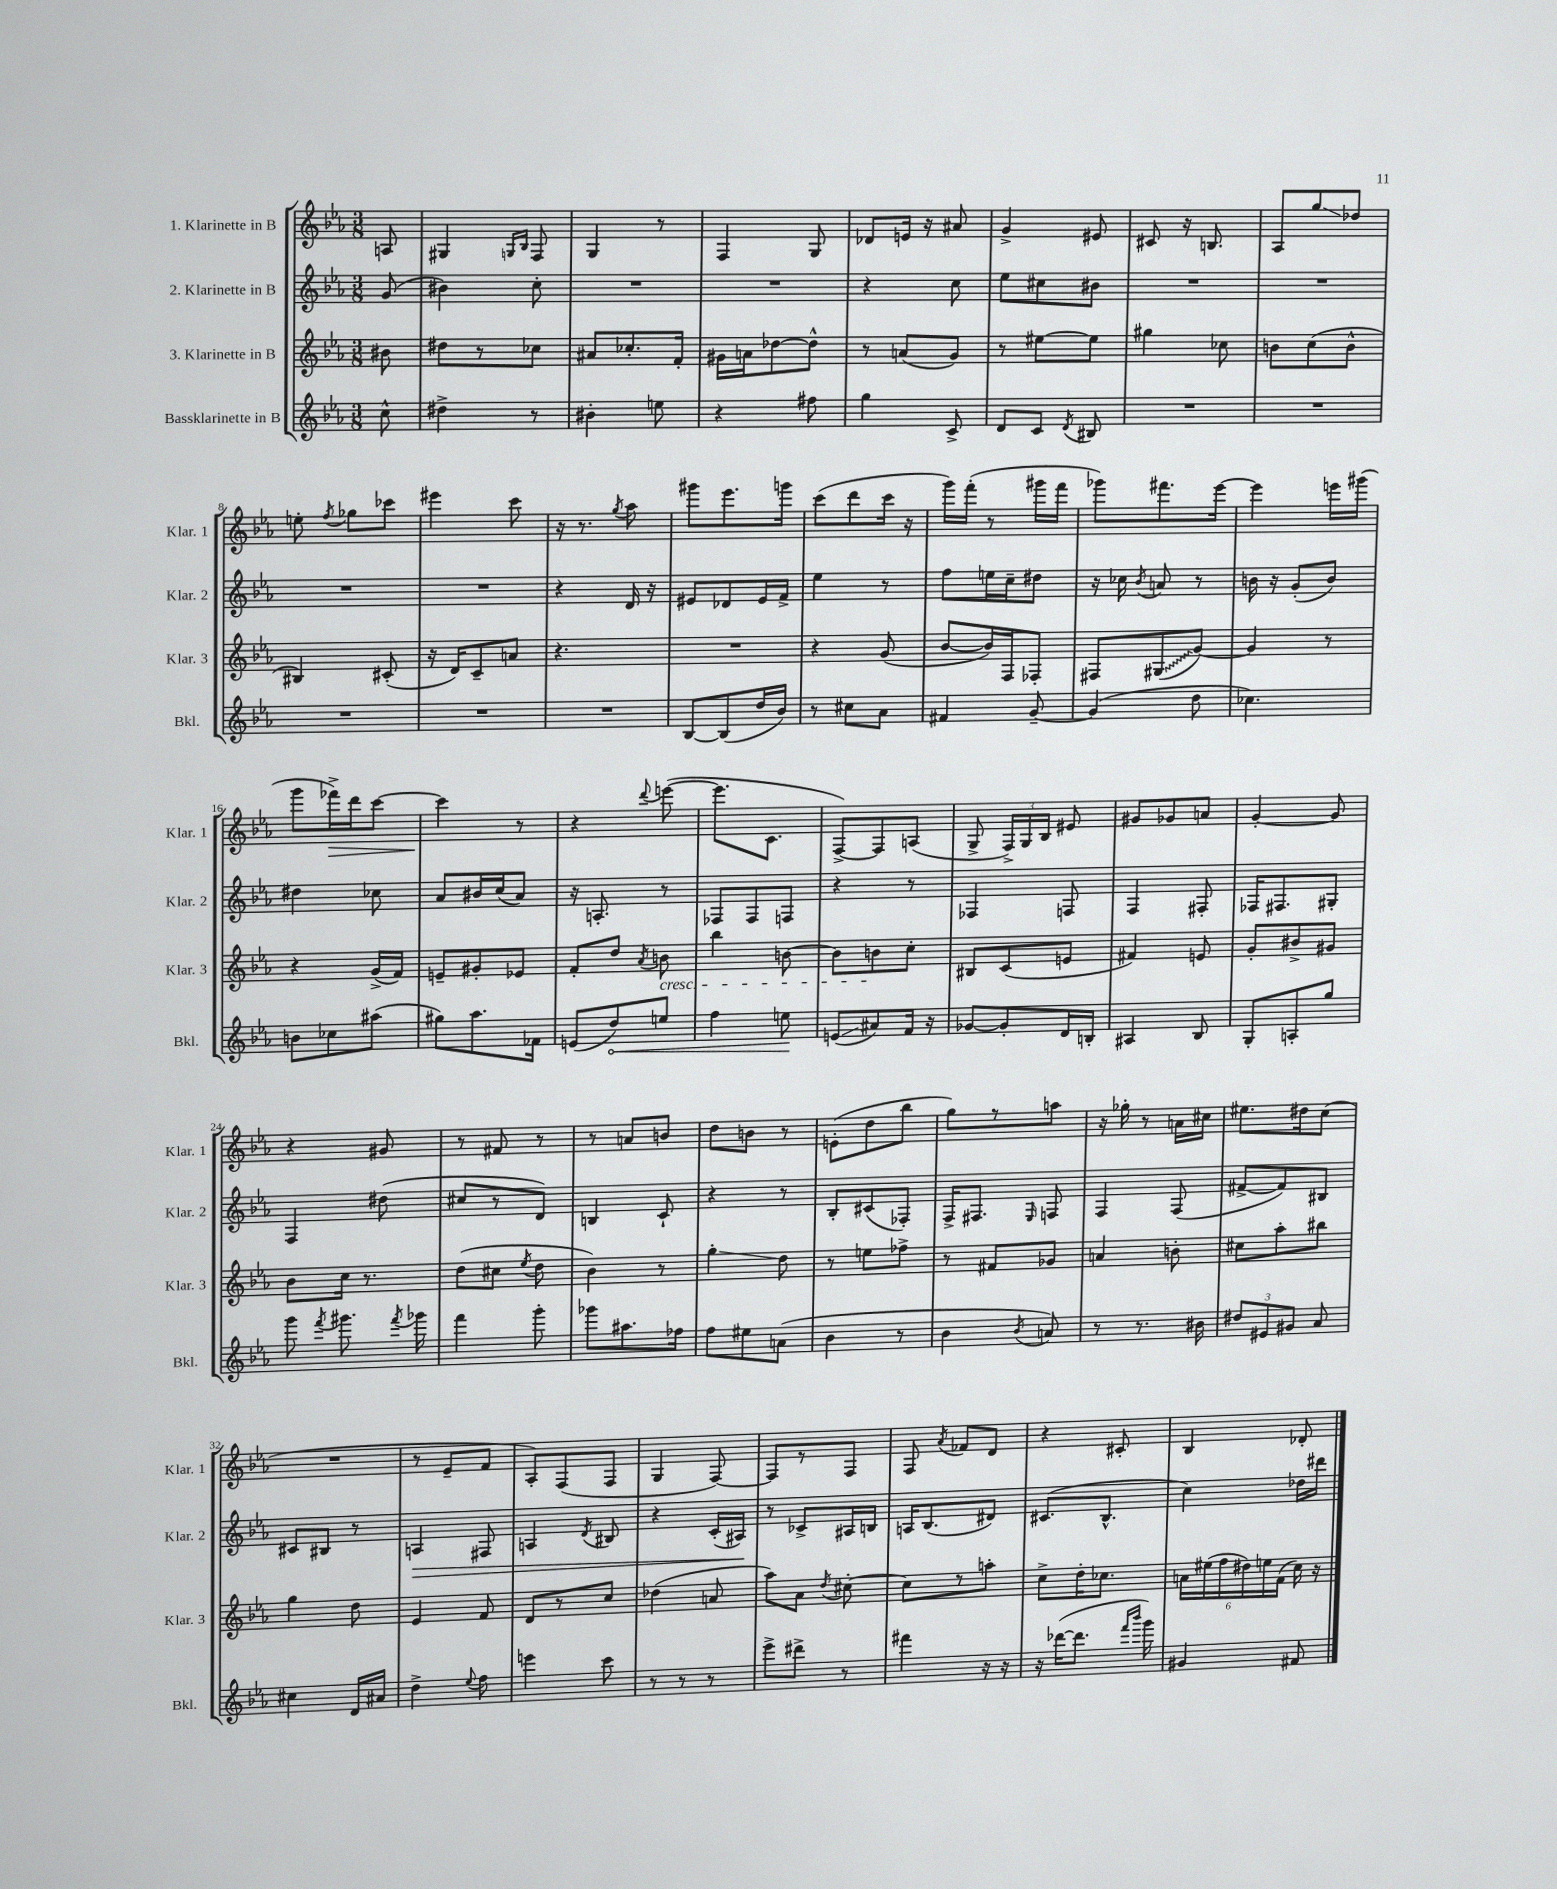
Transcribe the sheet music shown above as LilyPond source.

<<
\new StaffGroup <<
\new Staff = "s0" \with { instrumentName = "1. Klarinette in B" shortInstrumentName = "Klar. 1" } {
    \clef treble \key ees \major \numericTimeSignature \time 3/8 \partial 8
    \autoBeamOff a8 |
    gis4 \grace { g16[ bes16] } f8 |
    g4 r8 |
    f4 g8 |
    des'8[ e'16] r16 ais'8 |
    g'4-> eis'8 |
    cis'8 r16 b8. |
    aes8[ g''8\glissando des''8] |
    e''8-. \acciaccatura { f''8 } ges''8[ ces'''8] |
    eis'''4 c'''8 |
    r16 r8. \acciaccatura { g''8 } aes''8 |
    gis'''8[ ees'''8. g'''16] |
    c'''8[( d'''8 c'''16] r16 |
    g'''16[) f'''16]-.( r8 gis'''16[ f'''16] |
    ges'''8[) fis'''8. ees'''16]~ |
    ees'''4 e'''16[ gis'''16]( |
    g'''8[ fes'''16->\>) d'''16 c'''8]~ |
    c'''4\! r8 |
    r4 \appoggiatura { d'''8 } e'''8~( |
    e'''8.[ c'8.] |
    f8[~->) f8 a8]( |
    g8-> \tuplet 3/2 { f16[->) g16 bes16] } eis'8 |
    gis'8[ ges'8 a'8] |
    g'4~-. g'8 |
    r4 gis'8 |
    r8 fis'8 r8 |
    r8 a'8[ b'8] |
    d''8[ b'8] r8 |
    e'8[-.( d''8 bes''8] |
    g''8[) r8 a''8] |
    r16 ges''16-. r8 a'16[ cis''16] |
    eis''8.[ dis''16 c''8]( |
    R4. |
    r8 ees'8[-- f'8] |
    aes8[-.) f8( f8] |
    g4 f8~) |
    f8[ r8 f8] |
    f8 \acciaccatura { aes'8 } fes'8[ d'8] |
    r4 cis'8-. |
    bes4 des'8-. \bar "|." |
}
\new Staff = "s1" \with { instrumentName = "2. Klarinette in B" shortInstrumentName = "Klar. 2" } {
    \clef treble \key ees \major \numericTimeSignature \time 3/8 \partial 8
    \autoBeamOff g'8( |
    bis'4) c''8-. |
    R4. |
    R4. |
    r4 c''8 |
    ees''8[ cis''8 bis'8] |
    R4. |
    R4. |
    R4. |
    R4. |
    r4 d'16 r16 |
    eis'8[ des'8 eis'16 f'16]-> |
    ees''4 r8 |
    f''8[ e''16 c''16-- dis''8] |
    r16 ces''16 \acciaccatura { bes'8 } a'8 r8 |
    b'16 r16 g'8[-.( b'8]) |
    dis''4 ces''8 |
    aes'8[ bis'16 c''16( aes'8]) |
    r16 a8.-. r8 |
    fes8[ fes8 f8] |
    r4 r8 |
    fes4 f8 |
    f4 fis8-. |
    fes16[ fis8. gis8]-. |
    f4 dis''8( |
    cis''8[ r8 d'8]) |
    b4 c'8-! |
    r4 r8 |
    bes8[-. cis'8( fes8]-.) |
    f16[-> fis8.] \grace { ees16 } f8 |
    f4 f8( |
    fis'8[~-> fis'8) bis8] |
    cis'8[ bis8] r8 |
    a4\> fis8 |
    a4 \acciaccatura { d'8 } bis8 |
    r4 c'16[-.( ais16]\!) |
    r8 ces'8[-> ais16 b16] |
    a16[ bes8.( dis'8]) |
    cis'8.[( bes8.]-^ |
    c''4) des''16[ dis'''16] \bar "|." |
}
\new Staff = "s2" \with { instrumentName = "3. Klarinette in B" shortInstrumentName = "Klar. 3" } {
    \clef treble \key ees \major \numericTimeSignature \time 3/8 \partial 8
    \autoBeamOff bis'8 |
    dis''8[ r8 ces''8] |
    ais'8[ ces''8.-. f'16]-. |
    gis'16[ a'16 des''8~ des''8]-^ |
    r8 a'8[( g'8]) |
    r8 eis''8[~ eis''8] |
    gis''4 ces''8 |
    b'8[ c''8( b'8]-^ |
    bis4) cis'8-.( |
    r16 d'16[) c'8-- a'8] |
    r4. |
    R4. |
    r4 g'8( |
    bes'8[~ bes'16) f16 fes8]-. |
    fis8[ \once \override Glissando.style = #'zigzag gis8\glissando( g'8]~) |
    g'4 r8 |
    r4 g'16[->( f'16]) |
    e'8[-- gis'8-. ees'8] |
    f'8[-. d''8] \acciaccatura { aes'8 } b'8\cresc |
    bes''4 b'8~ |
    b'8[ b'8\! c''8]-. |
    bis8[ c'8( e'8] |
    fis'4) e'8 |
    g'8[-. bis'8-> gis'8] |
    bes'8[ c''16] r8. |
    d''8[( cis''8] \acciaccatura { ees''8 } d''8 |
    bes'4) r8 |
    g''4-.\glissando d''8 |
    r8 e''8[ fes''8]-> |
    r8 fis'8[ ges'8] |
    a'4 b'8-. |
    cis''8[ aes''8-. bis''8] |
    g''4 d''8 |
    ees'4 f'8 |
    d'8[ r8 c''8] |
    des''4( a'8 |
    aes''8[) aes'8] \acciaccatura { d''8 } cis''8~-. |
    cis''8[ r8 a''8]-. |
    c''8[-> d''16-. ces''8.] |
    \tuplet 6/4 { a'16[ eis''16( f''16 dis''16) e''16 f'16]( } c''16) r16 \bar "|." |
}
\new Staff = "s3" \with { instrumentName = "Bassklarinette in B" shortInstrumentName = "Bkl." } {
    \clef treble \key ees \major \numericTimeSignature \time 3/8 \partial 8
    \autoBeamOff c''8-^ |
    dis''4-> r8 |
    bis'4-. e''8 |
    r4 fis''8 |
    g''4 c'8-> |
    d'8[ c'8] \acciaccatura { d'8 } bis8 |
    R4. |
    R4. |
    R4. |
    R4. |
    R4. |
    bes8[~ bes8( d''16 bes'16]) |
    r8 cis''8[ aes'8] |
    fis'4 g'8~-- |
    g'4( d''8 |
    ces''4.) |
    b'8[ ces''8 ais''8]( |
    gis''8[) aes''8. fes'16] |
    e'8[( \once \override Hairpin.circled-tip = ##t d''8\<) e''8] |
    f''4 e''8\! |
    e'8[\glissando( ais'8) f'16] r16 |
    ges'8[~ ges'8-. d'16 b16]-. |
    ais4 bes8 |
    g8[-. a8-. g''8] |
    g'''8 \acciaccatura { f'''8 } gis'''8. \acciaccatura { f'''8 } ges'''16 |
    f'''4 g'''8-. |
    ges'''8[ ais''8. fes''16] |
    f''8[ eis''8 a'8]( |
    bes'4 r8 |
    bes'4 \acciaccatura { bes'8 } a'8) |
    r8 r8. bis'16 |
    \tuplet 3/2 { dis''8[ eis'8 gis'8] } aes'8 |
    cis''4 d'16[ ais'16] |
    d''4-> \appoggiatura { ees''8 } f''8 |
    e'''4 c'''8 |
    r8 r8 r8 |
    ees'''8[-> dis'''8]-> r8 |
    fis'''4 r16 r16 |
    r16 des'''16[~( des'''8.] \grace { f'''16[ bes'''16] } g'''16) |
    gis'4 fis'8 \bar "|." |
}
>>
>>
